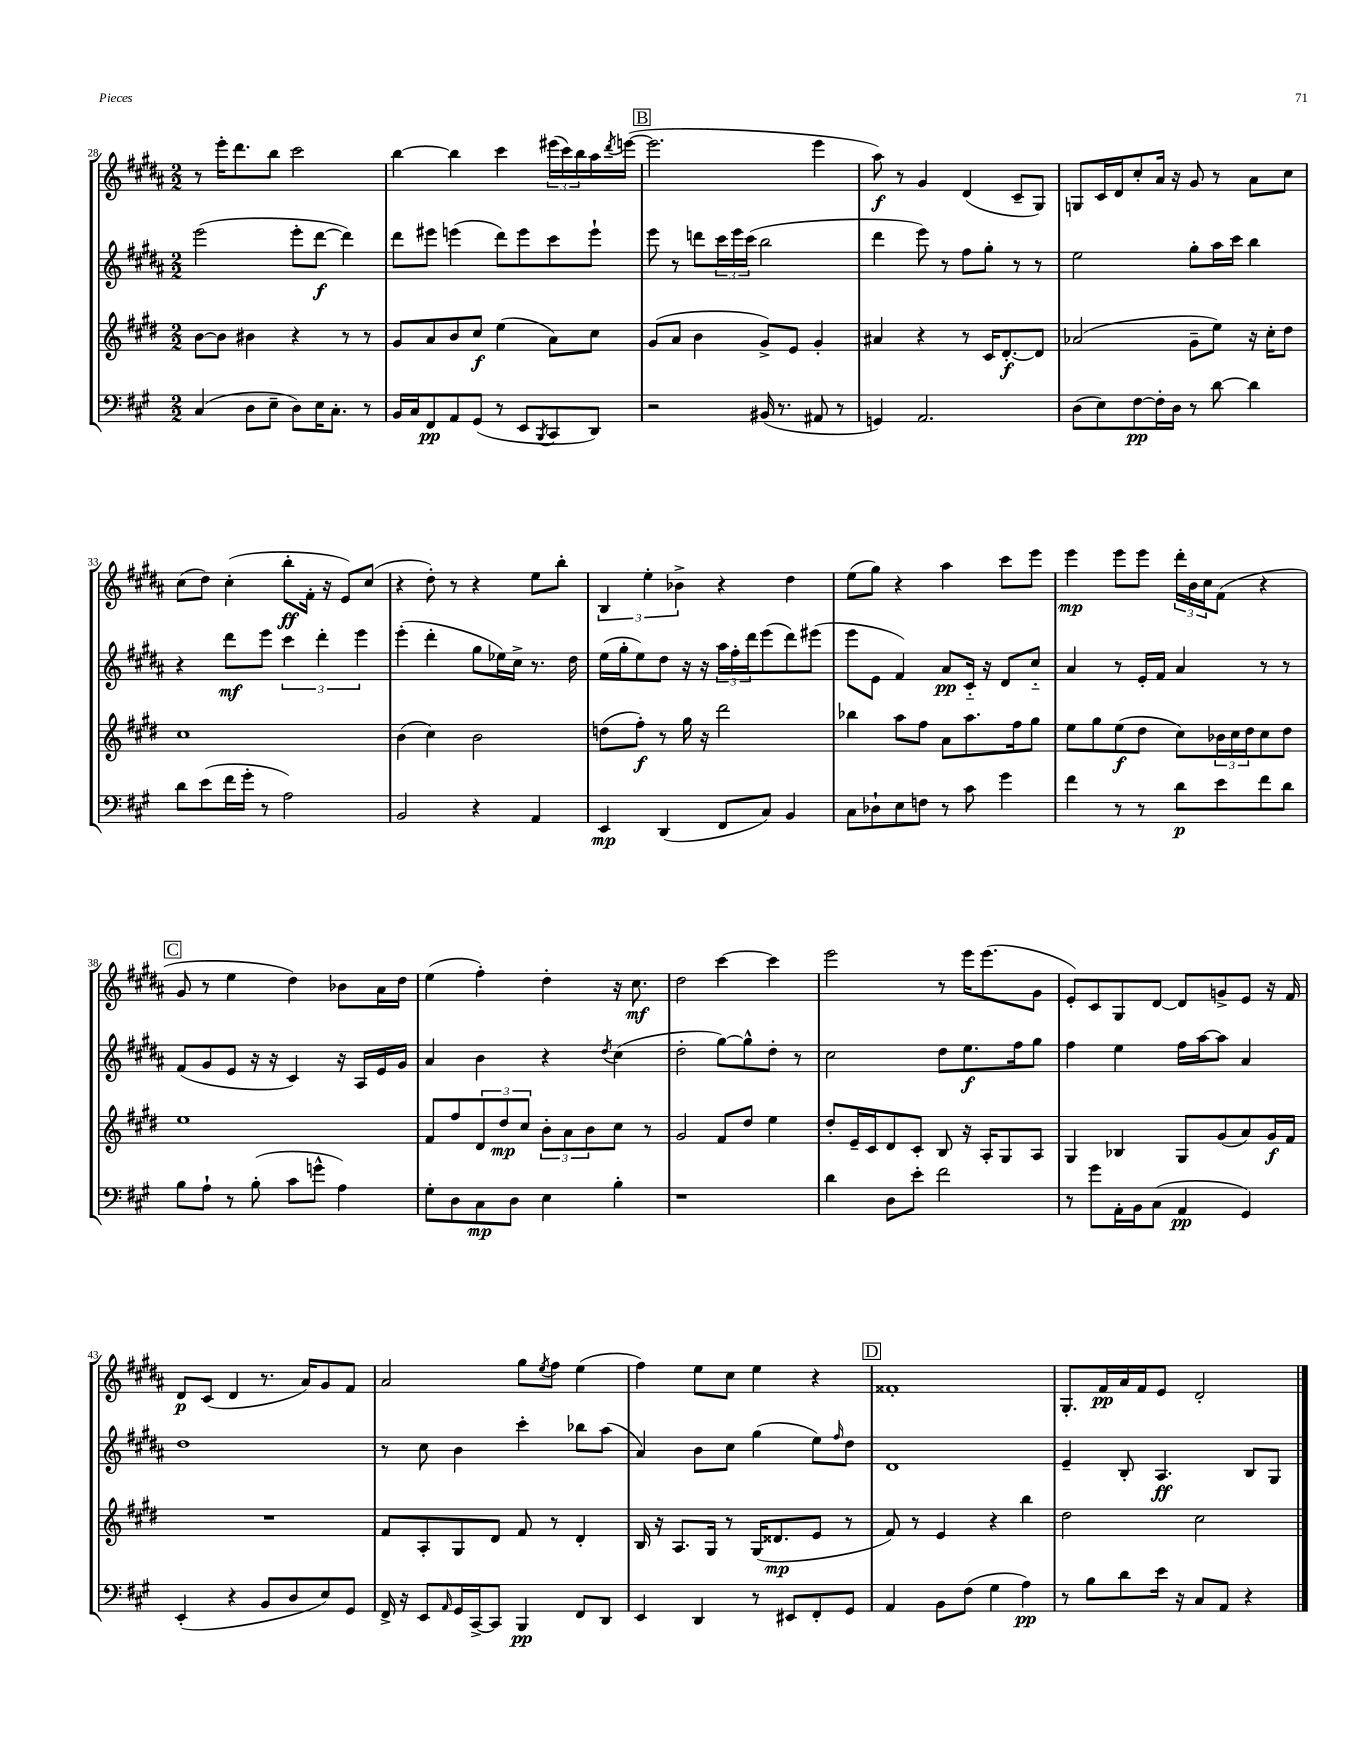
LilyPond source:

<<
\new StaffGroup <<
\new Staff = "s0" {
    \clef treble \key b \major \numericTimeSignature \time 2/2
    r8 e'''16-. dis'''8. b''8 cis'''2 |
    b''4~ b''4 cis'''4 \tuplet 3/2 { eis'''16( cis'''16) b''16 } ais''16 \acciaccatura { dis'''8 } e'''16~( |
    \mark \markup { \box "B" } e'''2. e'''4 |
    ais''8\f) r8 gis'4 dis'4( cis'8-- gis8) |
    g8 cis'16 dis'16 cis''8-. ais'16 r16 gis'8 r8 ais'8 cis''8 |
    cis''8( dis''8) cis''4-.( b''8-.\ff fis'16-. r16 e'8) cis''8( |
    r4 dis''8-.) r8 r4 e''8 b''8-. |
    \tuplet 3/2 { b4 e''4-. bes'4-> } r4 dis''4 |
    e''8( gis''8) r4 ais''4 cis'''8 e'''8 |
    e'''4\mp e'''8 e'''8 \tuplet 3/2 { dis'''16-. b'16 cis''16 } fis'8( r4 |
    \mark \markup { \box "C" } gis'8 r8 e''4 dis''4) bes'8 ais'16 dis''16 |
    e''4( fis''4-.) dis''4-. r16 cis''8.\mf |
    dis''2 cis'''4~ cis'''4 |
    e'''2 r8 e'''16 e'''8.( gis'8 |
    e'8-.) cis'8 gis8 dis'8~ dis'8 g'8-> e'8 r16 fis'16 |
    dis'8\p cis'8( dis'4 r8. ais'16) gis'8 fis'8 |
    ais'2 gis''8 \acciaccatura { e''8 } fis''8 e''4( |
    fis''4) e''8 cis''8 e''4 r4 |
    \mark \markup { \box "D" } fisis'1-. |
    gis8.-. fis'16\pp ais'16 fis'16 e'8 dis'2-. \bar "|." |
}
\new Staff = "s1" {
    \clef treble \key b \major \numericTimeSignature \time 2/2
    e'''2( e'''8-. dis'''8~\f dis'''4) |
    dis'''8 eis'''8 e'''4( dis'''8) e'''8 cis'''8 e'''8-! |
    \mark \markup { \box "B" } e'''8 r8 d'''8 \tuplet 3/2 { cis'''16 e'''16 cis'''16( } b''2 |
    dis'''4 e'''8) r8 fis''8 gis''8-. r8 r8 |
    e''2 gis''8-. ais''16 cis'''16 b''4 |
    r4 dis'''8\mf e'''8 \tuplet 3/2 { cis'''4 dis'''4-. e'''4 } |
    e'''4-.( dis'''4-. gis''8 ees''16) cis''16-> r8. dis''16 |
    e''16( gis''16-. e''8) dis''8 r16 r16 \tuplet 3/2 { ais''16 fis''16-. dis'''16 } e'''8( dis'''8) eis'''8( |
    e'''8 e'8 fis'4) ais'8\pp cis'16-_ r16 dis'8 cis''8-_ |
    ais'4 r8 e'16-. fis'16 ais'4 r8 r8 |
    \mark \markup { \box "C" } fis'8( gis'8 e'8 r16 r16 cis'4) r16 ais16 e'16 gis'16 |
    ais'4 b'4 r4 \acciaccatura { dis''8 } cis''4( |
    dis''2-. gis''8~) gis''8-^ dis''8-. r8 |
    cis''2 dis''8 e''8.\f fis''16 gis''8 |
    fis''4 e''4 fis''16 ais''16~ ais''8 ais'4 |
    dis''1 |
    r8 cis''8 b'4 cis'''4-. bes''8 ais''8( |
    ais'4) b'8 cis''8 gis''4( e''8) \grace { fis''16 } dis''8 |
    \mark \markup { \box "D" } dis'1 |
    e'4-- b8-. ais4.\ff b8 gis8 \bar "|." |
}
\new Staff = "s2" {
    \clef treble \key e \major \numericTimeSignature \time 2/2
    b'8~ b'8 bis'4 r4 r8 r8 |
    gis'8 a'8 b'8 cis''8\f e''4( a'8) cis''8 |
    \mark \markup { \box "B" } gis'8( a'8 b'4 gis'8->) e'8 gis'4-. |
    ais'4 r4 r8 cis'16 dis'8.~-.\f dis'8 |
    aes'2( gis'8-- e''8) r16 cis''16-. dis''8 |
    cis''1 |
    b'4( cis''4) b'2 |
    d''8( fis''8-.\f) r8 gis''16 r16 dis'''2 |
    bes''4 a''8 fis''8 a'8 a''8. fis''16 gis''8 |
    e''8 gis''8 e''8\f( dis''8 cis''8) \tuplet 3/2 { bes'16 cis''16 dis''16 } cis''8 dis''8 |
    \mark \markup { \box "C" } e''1 |
    fis'8 fis''8 \tuplet 3/2 { dis'8 dis''8\mp cis''8 } \tuplet 3/2 { b'8-. a'8 b'8 } cis''8 r8 |
    gis'2 fis'8 dis''8 e''4 |
    dis''8-. e'16-- cis'16 dis'8 cis'8-. b8 r16 a16-. gis8 a8 |
    gis4 bes4 gis8 gis'8( a'8) gis'16\f fis'16 |
    R1 |
    fis'8 a8-. gis8 dis'8 fis'8 r8 dis'4-. |
    b16 r16 a8. gis16 r8 gis16( disis'8.\mp e'8 r8 |
    \mark \markup { \box "D" } fis'8) r8 e'4 r4 b''4 |
    dis''2 cis''2 \bar "|." |
}
\new Staff = "s3" {
    \clef bass \key a \major \numericTimeSignature \time 2/2
    cis4( d8 e8-- d8) e16 cis8.-. r8 |
    b,16 cis16 fis,8\pp a,8 gis,8( r8 e,8 \acciaccatura { b,,8 } cis,8 d,8) |
    \mark \markup { \box "B" } r2 bis,16( r8. ais,8 r8 |
    g,4) a,2. |
    d8( e8) fis8~\pp fis16-. d16 r8 d'8~ d'4 |
    d'8 e'8( fis'16 gis'16-. r8 a2) |
    b,2 r4 a,4 |
    e,4\mp d,4( fis,8 cis8) b,4 |
    cis8 des8-! e8 f8 r8 cis'8 gis'4 |
    fis'4 r8 r8 d'8\p e'8 fis'8 d'8 |
    \mark \markup { \box "C" } b8 a8-! r8 b8-.( cis'8 g'8-^ a4) |
    gis8-. d8 cis8\mp d8 e4 b4-. |
    r1 |
    d'4 d8 e'8-. fis'2 |
    r8 gis'8 a,16-. b,16 cis8( a,4\pp gis,4) |
    e,4-.( r4 b,8 d8 e8) gis,8 |
    fis,16-> r16 e,8 \grace { a,16 } gis,16 cis,16~-> cis,8 b,,4\pp fis,8 d,8 |
    e,4 d,4 r8 eis,8 fis,8-. gis,8 |
    \mark \markup { \box "D" } a,4 b,8 fis8( gis4 a4\pp) |
    r8 b8 d'8 e'16 r16 cis8 a,8 r4 \bar "|." |
}
>>
>>
\layout { \context { \Score currentBarNumber = #28 } }
